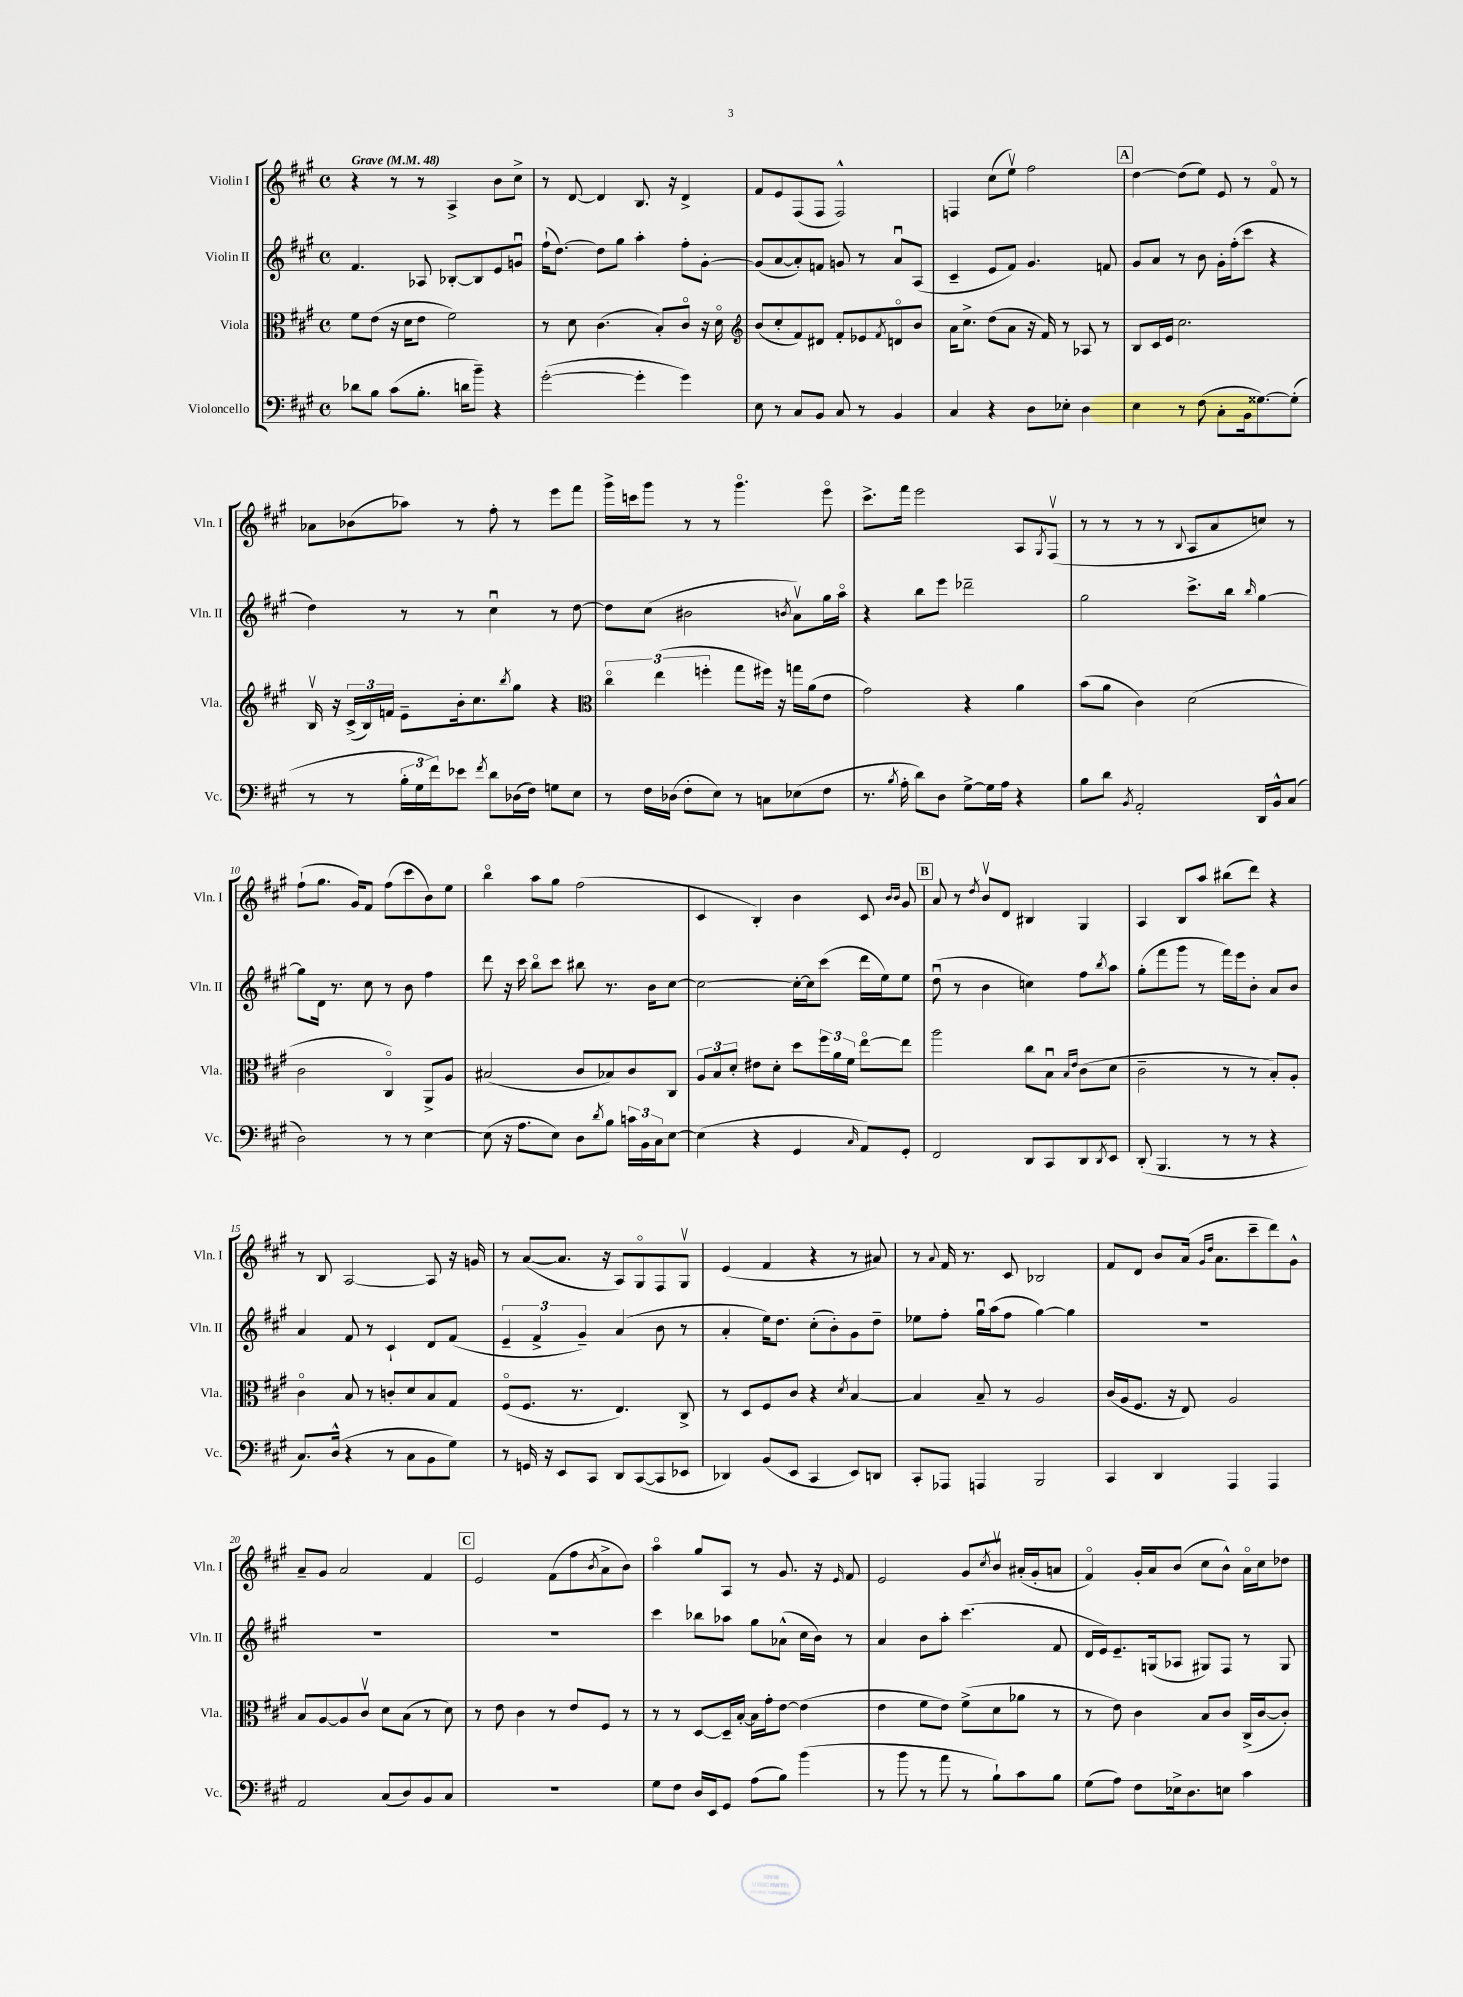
<<
\new StaffGroup <<
\new Staff = "s0" \with { instrumentName = "Violin I" shortInstrumentName = "Vln. I" } {
    \clef treble \key a \major \defaultTimeSignature \time 4/4 \tempo "Grave" 4 = 48
    r4 r8 r8 a4-> b'8 cis''8-> |
    r8 d'8~ d'4 b8. r16 d'4-> |
    fis'8 e'8 fis8( fis8 fis2-^) |
    f4 cis''8( e''8\upbow) fis''2 |
    \mark \markup { \box "A" } d''4~ d''8( e''8) e'8 r8 fis'8\flageolet r8 |
    aes'8 bes'8( aes''8) r8 fis''8-. r8 e'''8 fis'''8 |
    gis'''16-> c'''16 gis'''8 r8 r8 gis'''4.\flageolet e'''8\flageolet |
    cis'''8.-> fis'''16 e'''2 a8 \acciaccatura { gis8 } fis8\upbow( |
    r8 r8 r8 r8 \appoggiatura { b8 } a8 a'8 c''8) r8 |
    fis''8-!( gis''8. gis'16) fis'8 fis''8( cis'''8 b'8) e''8 |
    b''4\flageolet a''8 gis''8 fis''2( |
    cis'4 b4-.) b'4 cis'8 \grace { b'16 b'16 } gis'8 |
    \mark \markup { \box "B" } a'8 r8 \acciaccatura { d''8 } b'8\upbow d'8 bis4 gis4 |
    a4 b8 a''8 bis''8( d'''8) r4 |
    r8 b8 a2~ a8 r16 g'16 |
    r8 a'8~( a'8. r16 a8) gis8\flageolet fis8 gis8\upbow |
    e'4( fis'4 r4 r8 ais'8) |
    r8 \appoggiatura { a'8 } fis'16 r8. cis'8 bes2 |
    fis'8 d'8 b'8 a'16( \grace { gis'16 d''16 } a'8. cis'''8-- d'''8) gis'8-^ |
    a'8-- gis'8 a'2 fis'4 |
    \mark \markup { \box "C" } e'2 fis'8( fis''8 \acciaccatura { b'8 } a'8-> b'8) |
    a''4\flageolet gis''8 a8 r8 gis'8. r16 \grace { e'16 } fis'8 |
    e'2 gis'8 \acciaccatura { cis''8 } b'8\upbow ais'16-.( gis'16-. a'8 |
    fis'4\flageolet) gis'16-. a'16 b'8( cis''8 b'8-^) a'16\flageolet cis''16 des''8 \bar "|." |
}
\new Staff = "s1" \with { instrumentName = "Violin II" shortInstrumentName = "Vln. II" } {
    \clef treble \key a \major \defaultTimeSignature \time 4/4
    fis'4. aes8 bes8~-. bes8 e'8 g'8\downbow |
    fis''16-!( d''8.~) d''8 gis''8 a''4-. fis''8-. gis'8~-. |
    gis'8( a'8~ a'8-.) f'8 g'8 r8 a'8\downbow a8( |
    cis'4-- e'8 fis'8) gis'4. f'8 |
    \mark \markup { \box "A" } gis'8 a'8 r8 b'8 gis'16-. fis''16-.( cis'''8 r4 |
    d''4) r8 r8 cis''4\downbow r8 d''8~ |
    d''8 cis''8( bis'2 \acciaccatura { b'8 } a'8\upbow) gis''16 a''16\flageolet |
    r4 b''8 e'''8 des'''2-- |
    gis''2 cis'''8.-> b''16 \grace { b''16 } gis''4~ |
    gis''8 d'16 r8. cis''8 r8 b'8 fis''4 |
    d'''8 r16 cis'''16 b''8\flageolet cis'''8 bis''8 r8. b'16 cis''8~ |
    cis''2~ cis''16~-. cis''16 cis'''8( d'''16 e''16) e''8 |
    \mark \markup { \box "B" } d''8\downbow( r8 b'4 c''4) fis''8 \acciaccatura { b''8 } a''8 |
    gis''8-.( fis'''8 gis'''8 r8 fis'''16) e'''16 b'8-. a'8 b'8 |
    a'4 fis'8 r8 cis'4-! d'8 fis'8( |
    \tuplet 3/2 { e'4-- fis'4-> gis'4--) } a'4( b'8 r8 |
    a'4-. e''16) d''8. cis''8-.( b'8-.) gis'8 d''8-- |
    ees''8 fis''8-. gis''16\downbow a''16( fis''8 gis''4~) gis''4 |
    R1 |
    R1 |
    \mark \markup { \box "C" } R1 |
    cis'''4 bes''8 aes''8 gis''8 aes'8-^( cis''16 b'16) r8 |
    a'4 b'8 a''8-. cis'''4.( fis'8 |
    d'16 e'16) e'8.-- g16( aes8 gis8) fis8 r8 gis8 \bar "|." |
}
\new Staff = "s2" \with { instrumentName = "Viola" shortInstrumentName = "Vla." } {
    \clef alto \key a \major \defaultTimeSignature \time 4/4
    fis'8 e'8( r16 d'16 e'8 fis'2) |
    r8 d'8 cis'4.( b8-.) cis'8\flageolet r16 d'16\flageolet |
    \clef treble b'8( cis''8-. fis'8) dis'8 fis'8-. ees'8 \acciaccatura { fis'8 } d'8\flageolet b'8 |
    a'16 cis''8.-> d''8( a'8 r16 fis'16) r8 aes8 r8 |
    \mark \markup { \box "A" } b8 cis'16 e'16 cis''2. |
    b16\upbow r16 \tuplet 3/2 { cis'16->( b16) f'16 } e'8-- b'16-. cis''8. \acciaccatura { b''8 } gis''8 r4 |
    \clef alto \tuplet 3/2 { cis''4\flageolet e''4( f''4-. } gis''8 fis''16) r16 g''16 a'16( e'8 |
    gis'2) r4 a'4 |
    b'8( a'8 cis'4) d'2( |
    cis'2 cis4\flageolet) a,8-> a8 |
    bis2( cis'8 bes8) cis'8 cis8 |
    \tuplet 3/2 { a8 b8 d'8-. } eis'8 d'8-. d''8 \tuplet 3/2 { fis''16 a'16 fis'16 } e''8~\flageolet e''8 |
    \mark \markup { \box "B" } a''2 cis''8 b8\downbow \grace { b16 e'16 } cis'8( d'8 |
    cis'2-- r8 r8 b8-.) a8-. |
    cis'4\flageolet b8 r8 c'8-. d'8 b8 gis8 |
    fis8\flageolet( fis8. r8. e4.) cis8-> |
    r8 d8 fis8 cis'8 r4 \acciaccatura { d'8 } b4~ |
    b4 b8-- r8 a2 |
    cis'16( a16 fis8. r16 e8) a2 |
    b8 a8~ a8 cis'8\upbow d'8 b8( r8 d'8) |
    \mark \markup { \box "C" } r8 e'8 cis'4 r8 e'8 fis8 r8 |
    r8 r8 d8~ d16-- b16~-. b16 gis'16-. e'8~ e'4( |
    e'4 fis'8 e'8) fis'8->( d'8 aes'8 r8 |
    r8 e'8) cis'4 b8 cis'8 cis16->( cis'16~ cis'8-.) \bar "|." |
}
\new Staff = "s3" \with { instrumentName = "Violoncello" shortInstrumentName = "Vc." } {
    \clef bass \key a \major \defaultTimeSignature \time 4/4
    des'8 b8 cis'8( b8.-. d'16 b'8--) r4 |
    gis'2~-.( gis'4-. gis'4) |
    e8 r8 cis8 b,8 cis8 r8 b,4 |
    cis4 r4 d8 ees8-. d4 |
    \mark \markup { \box "A" } e4 r8 fis8( cis8-. b,16 gisis8.~) gisis8-.( |
    r8 r8 \tuplet 3/2 { b16-. gis16 fis'16) } ees'8 \acciaccatura { fis'8 } d'8 des16( fis16) g8 e8 |
    r8 fis16 des16( fis8-. e8) r8 c8 ees8( fis8 |
    r8. \acciaccatura { b8 } a16-. d'8) d8 gis8~-> gis16 a16 r4 |
    b8 d'8 \acciaccatura { b,8 } a,2-. d,16 b,16-^ cis8( |
    d2) r8 r8 e4~ |
    e8( r16 a8. e8) d8 \acciaccatura { d'8 } b8 \tuplet 3/2 { c'16 b,16 cis16 } e8~ |
    e4( r4 gis,4 \grace { cis16 } a,8) gis,8-. |
    \mark \markup { \box "B" } fis,2 d,8 cis,8 d,8 \acciaccatura { d,8 } e,8 |
    d,8-.( b,,4. r8 r8 r4 |
    cis8.) d16-^( r4 r8 cis8 b,8 gis8) |
    r8 g,16 r16 e,8 cis,8 d,8 cis,8~( cis,8 ees,8 |
    des,4) b,8( e,8 cis,4 e,8) d,8 |
    cis,8-. aes,,8 a,,4 b,,2 |
    cis,4 d,4 a,,4 a,,4 |
    a,2 cis8( d8) b,8 cis8 |
    \mark \markup { \box "C" } R1 |
    gis8 fis8 d16 e,16 gis,8 a8( b8) b'4( |
    r8 b'8 r8 a'8 r8 b8-!) cis'8 b8 |
    gis8( a8) fis8 ees16-> d8. e8 cis'4 \bar "|." |
}
>>
>>
\layout { \context { \Score \override BarNumber.break-visibility = ##(#f #t #t) barNumberVisibility = #(every-nth-bar-number-visible 5) } }
